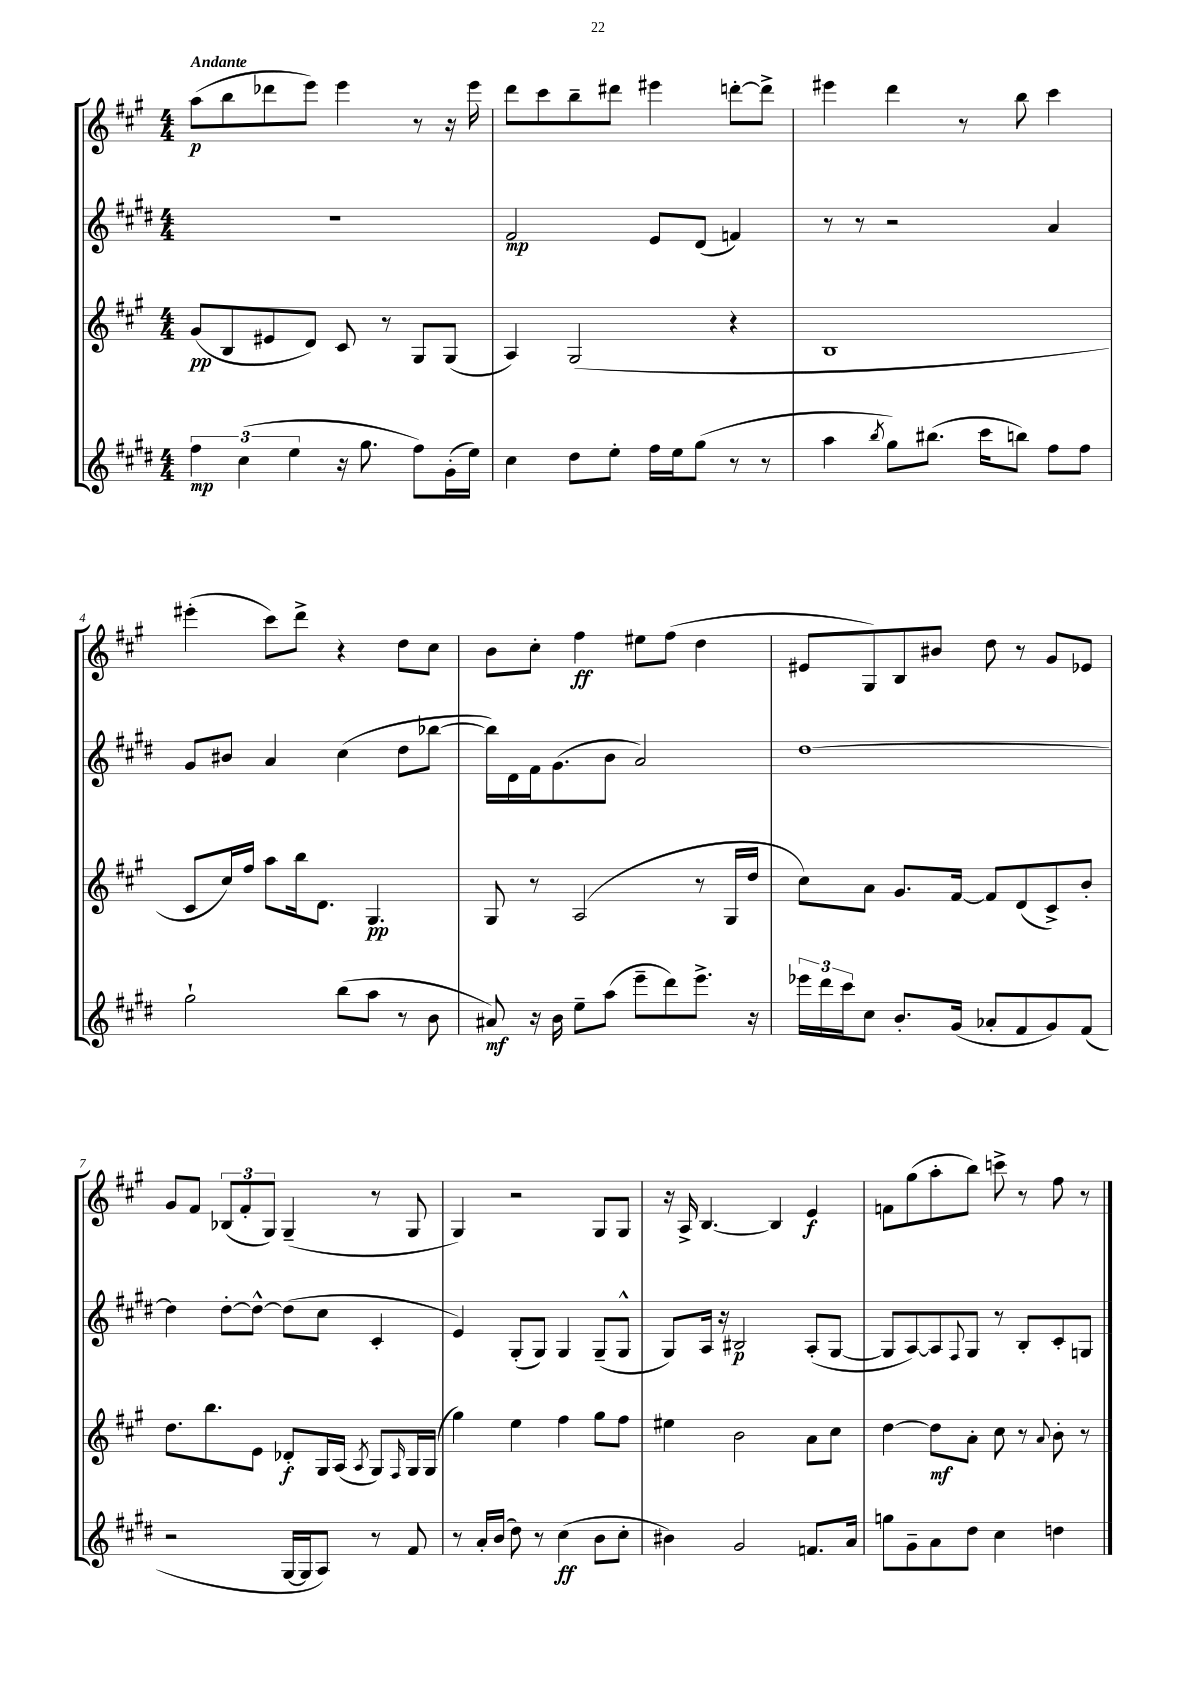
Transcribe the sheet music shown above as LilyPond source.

<<
\new StaffGroup <<
\new Staff = "s0" {
    \clef treble \key a \major \numericTimeSignature \time 4/4 \tempo "Andante"
    a''8\p( b''8 des'''8 e'''8) e'''4 r8 r16 e'''16 |
    d'''8 cis'''8 b''8-- dis'''8 eis'''4 d'''8~-. d'''8-> |
    eis'''4 d'''4 r8 b''8 cis'''4 |
    eis'''4-.( cis'''8) d'''8-> r4 d''8 cis''8 |
    b'8 cis''8-. fis''4\ff eis''8 fis''8( d''4 |
    eis'8 gis8) b8 bis'8 d''8 r8 gis'8 ees'8 |
    gis'8 fis'8 \tuplet 3/2 { bes8( fis'8-. gis8) } gis4--( r8 gis8 |
    gis4) r2 gis8 gis8 |
    r16 a16-> b4.~ b4 e'4\f |
    f'8 gis''8( a''8-. b''8) c'''8-> r8 fis''8 r8 \bar "|." |
}
\new Staff = "s1" {
    \clef treble \key e \major \numericTimeSignature \time 4/4
    R1 |
    fis'2\mp e'8 dis'8( f'4) |
    r8 r8 r2 a'4 |
    gis'8 bis'8 a'4 cis''4( dis''8 bes''8~ |
    bes''16) dis'16 fis'16 gis'8.( b'8 a'2) |
    dis''1~ |
    dis''4 dis''8~-. dis''8~-^ dis''8( cis''8 cis'4-. |
    e'4) gis8-.( gis8) gis4 gis8--( gis8-^ |
    gis8) a16 r16 bis2\p a8-.( gis8~ |
    gis8 a8~) a8 \appoggiatura { fis8 } gis8 r8 b8-. cis'8-. g8 \bar "|." |
}
\new Staff = "s2" {
    \clef treble \key a \major \numericTimeSignature \time 4/4
    gis'8\pp( b8 eis'8 d'8) cis'8 r8 gis8 gis8( |
    a4) gis2( r4 |
    b1 |
    cis'8 cis''16) fis''16 a''8 b''16 d'8. gis4.\pp |
    gis8 r8 a2( r8 gis16 d''16 |
    cis''8) a'8 gis'8. fis'16~ fis'8 d'8( cis'8->) b'8-. |
    d''8. b''8. e'8 des'8-.\f gis16 a16( \acciaccatura { a8 } gis8) \grace { fis16 } gis16 gis16( |
    gis''4) e''4 fis''4 gis''8 fis''8 |
    eis''4 b'2 a'8 cis''8 |
    d''4~ d''8\mf a'8-. cis''8 r8 \appoggiatura { a'8 } b'8-. r8 \bar "|." |
}
\new Staff = "s3" {
    \clef treble \key e \major \numericTimeSignature \time 4/4
    \tuplet 3/2 { fis''4\mp cis''4( e''4 } r16 gis''8. fis''8) gis'16-.( e''16) |
    cis''4 dis''8 e''8-. fis''16 e''16 gis''8( r8 r8 |
    a''4 \acciaccatura { b''8 } gis''8) bis''8.( cis'''16 b''8) fis''8 fis''8 |
    gis''2-! b''8( a''8 r8 b'8 |
    ais'8\mf) r16 b'16 e''8-- a''8( e'''8-- dis'''8) e'''8.-> r16 |
    \tuplet 3/2 { ees'''16 dis'''16 cis'''16 } cis''8 b'8.-. gis'16( aes'8-. fis'8 gis'8) fis'8( |
    r2 gis16~ gis16 a8) r8 fis'8 |
    r8 a'16-. b'16( dis''8) r8 cis''4\ff( b'8 cis''8-. |
    bis'4) gis'2 f'8. a'16 |
    g''8 gis'8-- a'8 dis''8 cis''4 d''4 \bar "|." |
}
>>
>>
